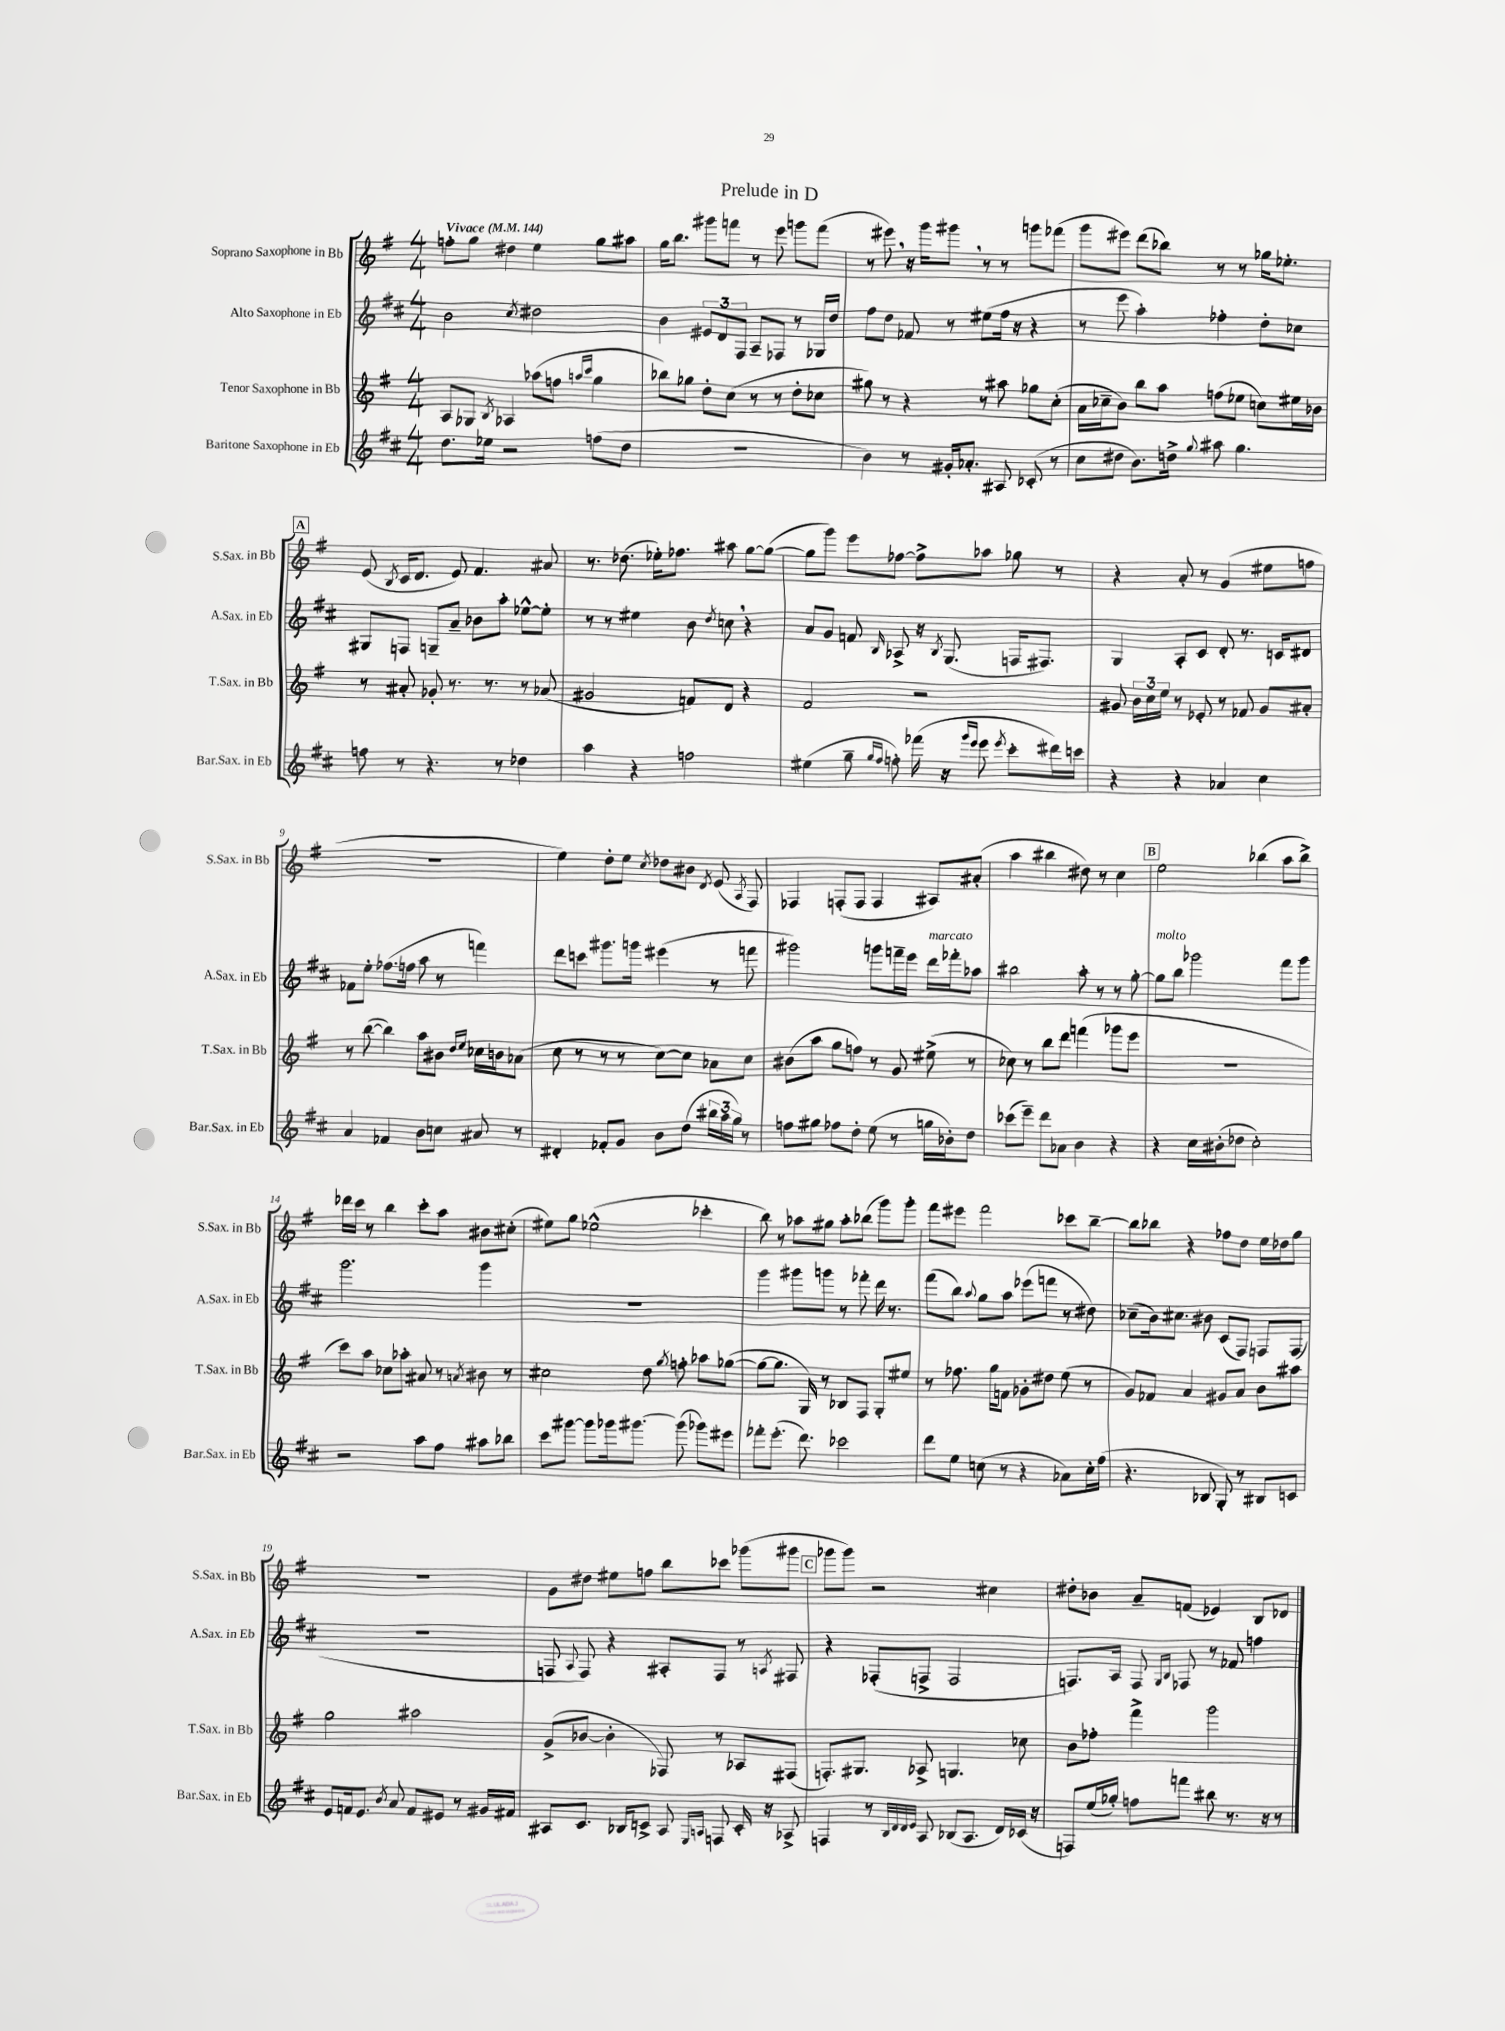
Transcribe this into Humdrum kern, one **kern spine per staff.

**kern	**kern	**kern	**kern
*part4	*part3	*part2	*part1
*staff4	*staff3	*staff2	*staff1
*I"Baritone Saxophone in Eb	*I"Tenor Saxophone in Bb	*I"Alto Saxophone in Eb	*I"Soprano Saxophone in Bb
*I'Bar.Sax. in Eb	*I'T.Sax. in Bb	*I'A.Sax. in Eb	*I'S.Sax. in Bb
*clefG2	*clefG2	*clefG2	*clefG2
*k[f#c#]	*k[f#]	*k[f#c#]	*k[f#]
*M4/4	*M4/4	*M4/4	*M4/4
*MM144	*MM144	*MM144	*MM144
=1	=1	=1	=1
!	!	!	!LO:TX:a:B:t=Vivace
8.dd\L	8A/L	2b\	8ffn'\L
.	8G-X/J	.	8gg\J
16ee-X\Jk	.	.	.
.	8qB/	.	.
2r	4A-X/	.	4dd#X\
.	.	8qcc#/	.
.	(8aa-X\L	2dd#X\	4ee\
.	8ffn\J	.	.
.	16qqaan/LL	.	.
.	16qqccc/JJ	.	.
(8ffn\L	4gg\	.	8gg\L
8dd\J	.	.	8aa#X\J
=2	=2	=2	=2
1r	8bb-X\L)	4b\	16gg\KL
.	.	.	8.bb\J
.	8gg-X\J	.	.
.	8dd'\L	12e#X/L	8ggg#X\L
.	.	12d/	.
.	(8cc\J	.	8fffn\J
.	.	12F#/J	.
.	8r	8A~/L	8r
.	8r	8F-X/J	8eee\
.	8dd'\L	8r	8gggn\L
.	8cc-X\J	16G-X/LL	(8fff\J
.	.	16dd/JJ	.
=3	=3	=3	=3
4b\)	8gg#X\)	8ff#\L	8r
.	8r	8dd\J	8eee#X,\)
8r	4r	8f-X/	16r
.	.	.	16ggg\KL
16g#X'/KL	.	8r	8ggg#X,\J
8.a-X'/J	.	.	.
.	8r	(8ee#X\L	8r
8A#X/	8aa#X\	16ff#\Jk	8r
.	.	16r	.
(8c-X'/	8gg-X\L	4r	8gggn\L
8r	(8cc'\J	.	(8fff-X\J
=4	=4	=4	=4
8cc#\L	16a\LL	8r	8ggg\L
.	16cc-X~\J	.	.
8dd#X\J	8b\J)	8eee\	8eee#X\J)
8.b\L)	8bb\L	4aa'\)	(8ddd\L
.	8aa\J	.	8bb-X\J)
16ddn^\Jk	.	.	.
8qqgg/	.	.	.
8aa#X\	(8ffn\L	4ff-X'\	8r
4.gg\	8ee-X\J	.	8r
.	8ccn\L)	8dd'\L	16gg-X\KL
.	.	.	8.ee-X'\J
.	16ee#X\L	8cc-X\J	.
.	16b-X\JJ	.	.
!!LO:LB:g=z
!!LO:REH:place=s1:t=A
=5	=5	=5	=5
8ffn\	8r	8G#X/L	(8e/
.	.	.	8qB/
8r	8a#X'/	8Fn/J	16c/KL
.	.	.	8.d/J
4.r	8g-X'/	8Gn~/L	.
.	8.r	8a~/J	8e/)
.	.	8b-X\L	4.f#/
.	8.r	.	.
8r	.	8aa'\J	.
4dd-X\	8r	[8ee-X^^\L	.
.	(8a-X/	8ee-'\J]	8a#X/
=6	=6	=6	=6
4aa\	2g#X/	8r	8.r
.	.	8r	.
.	.	.	(8.dd-X\
4r	.	4ee#X\	.
.	.	.	16ee-X'\KL)
.	.	.	8.ff-X\J
2ffn\	8fn/L)	8b\	.
.	.	8qdd/	.
.	8d/J	8ccn,\	8aa#X\
.	4r	4r	[8gg\L
.	.	.	(8gg\J_
=7	=7	=7	=7
(4ee#X\	2f#/	8a/L	8gg\L]
.	.	8g/J	8ggg\J)
8gg~\	.	8fn/	8eee\L
16qqgg/LL	.	.	.
16qqff#/JJ	.	16qqB/	.
8ffn'\)	.	8A-X^/	[8ff-X\J
(16fff-X\	2r	16r	8ff-^\L]
.	.	8qB/	.
16r	.	(8.G/	.
16qqggg/LL	.	.	.
16qqeee/JJ	.	.	.
8eee\	.	.	8aa-X\J
8qeee/	.	.	.
8ccc#'\L	.	16Fn/KL	8gg-X\
.	.	8.F#X/J)	.
16ddd#X\L)	.	.	8r
16cccn\JJ	.	.	.
=8	=8	=8	=8
4r	8g#X/	4G/	4r
.	24b\LL	.	.
.	24cc\	.	.
.	24ee\JJ	.	.
4r	8r	8A'/L	8a'/
.	8e-X'/	8c#/J	8r
4a-X/	8r	8d'/	(4g/
.	8f-X/	8.r	.
4cc#\	8g#/L	.	8ee#X\L
.	.	16cn/KL	.
.	8a#X'/J	8d#X/J	8ffn\J
!!LO:LB:g=z
=9	=9	=9	=9
4a/	8r	8f-X\L	1r
.	([8bb\	8ee'\J	.
4f-X/	4bb\])	(8.ff-X\L	.
.	.	16ffn\Jk	.
8b\L	8aa\L	8aa\	.
8ccn\J	8b#X\J	8r	.
.	16qqdd/LL	.	.
.	16qqee/JJ	.	.
8a#X/	16cc-X\LL	4fffn\)	.
.	16bn\J	.	.
8r	(8a-X\J	.	.
=10	=10	=10	=10
4d#X'/	8cc\	8ddd\L	4ee\)
.	8r	8cccn\J	.
8f-X'/L	8r	8.ggg#X\L	8dd'\L
8g/J	8r	.	8ee\J
.	.	16gggn\Jk	.
.	.	.	8qcc/
8b\L	[8cc\L)	(4eee#X\	8dd-X\L
(8dd\J	8cc\J]	.	8b#X\J
.	.	.	8qd/
24bb#X\LL	8a-X\L	8r	(8e/
24aa\	.	.	.
24gg\JJ)	.	.	.
.	.	.	8qA/
8r	8cc\J	8fffn\	8F#/)
=11	=11	=11	=11
8ffn\L	(8b#X\L	2ggg#X\)	4F-X/
8gg#X\J	8aa\J	.	.
8ff-X\L	8gg\L	.	(8Fn'/L
8dd'\J	8ffn\J)	.	8F/J
(8ee\	8r	8gggn\L	4F/
8r	8g/	16fffn~\L	.
.	.	16eee\JJ	.
!	!	!LO:TX:a:i:t=marcato	!
16ggn\LL	(8ee#X^\	16ddd\LL	8A#X/L)
16b-X'\J)	.	16fff-X'\J	.
8dd\J	8r	8aa-X\J	(8a#X'/J
=12	=12	=12	=12
(8ccc-X\L	8cc-X\)	2bb#X\	4aa\
8eee~\J)	8r	.	.
8ddd\L	8bb\L	.	4bb#X\
8a-X\J	8ddd\J	.	.
4b\	(4fffn\	8aa'\	8dd#X\)
.	.	8r	8r
4r	8ggg-X\L	8r	4cc\
.	8eee\J	[8gg'\	.
!!LO:REH:place=s1:t=B
=13	=13	=13	=13
!	!	!LO:TX:a:i:t=molto	!
4r	1r	8gg\L]	2ee\
.	.	8bb\J	.
16cc#\LL	.	2ggg-X\	.
(16b#X'\J	.	.	.
8dd-X\J	.	.	.
2cc#'\)	.	.	(4bb-X\
.	.	8fff#\L	8aa\L
.	.	8ggg-\J	8bb-^\J)
!!LO:LB:g=z
=14	=14	=14	=14
2r	8ccc\L)	2.ggg\	16ddd-X\LL
.	.	.	16ccc\JJ
.	8aa\J	.	8r
.	8cc-X\L	.	4bb\
.	8aa-X'\J	.	.
8aa\L	8a#X/	.	8ccc'\L
8ff#\J	8r	.	8aa\J
.	8qan/	.	.
8aa#X\L	8b#X\	4ggg\	8b#X\L
8bb-X\J	8r	.	(8cc#X'\J
=15	=15	=15	=15
8ccc#\L	2cc#X\	1r	8ee#X\L)
[8ggg#X\J	.	.	8gg\J
8ggg#\L]	.	.	(2ee-X^^\
16ggg-X\k	.	.	.
[8.ggg#X\J	.	.	.
.	8dd\	.	.
.	8qgg/	.	.
(8ggg#\]	8ffn'\	.	.
8ggg-X\L)	8aa-X\L	.	4ccc-X'\
8eee#X\J	([8gg-X\J	.	.
=16	=16	=16	=16
8fff-X'\L	8gg-\L_	4ggg\	8bb\)
(8.eee'\J	8.gg-\J]	.	8r
.	.	8ggg#X\L	8aa-X\L
8.ddd\)	16G/)	.	.
.	8r	8gggn\J	8gg#X\J
2ccc-X\	8B-X/L	8r	8aa-'\L
.	8F#/J	8fff-X'\	(8bb-X\J
.	8G'/L	16ddd\	8ggg\L)
.	.	8.r	.
.	8ee#X/J	.	8ggg'\J
=17	=17	=17	=17
8ddd\L	8r	(8fff#\L	8fff#\L
8ee\J	8.ff-X\	8bb\J)	8eee#X\J
.	.	8qqaa/	.
(8ccn\	.	8gg\L	2fff#\
.	16gg\KL	.	.
8r	8fn\J	8aa\J	.
4r	8g-X'\L	(8eee-X\L	.
.	8dd#X\J	8fffn\J	.
8a-X\L)	(8ee\	8r	8ccc-X\L
16cc'\L	8r	8dd#X\)	[8bb~\J
(16ff#\JJ	.	.	.
=18	=18	=18	=18
4.r	8g/L)	(8cc-X~\L	8bb\L]
.	8f-X/J	16b\k)	8bb-X\J
.	.	8.cc#X\J	.
.	4a/	.	4r
8B-X/	.	8b#X\	.
8G'/)	8g#X/L	(8c#/L	8ff-X\L
8r	8a/J	8F#/J)	8dd\J
8B#X/L	8b\L	8Fn/L	16ee\LL
.	.	.	16dd-X\J
8cn/J	8aa#X\J	(8F/J	8gg\J
!!LO:LB:g=z
=19	=19	=19	=19
8e/L	2gg\	1r	1r
16fn/k	.	.	.
8.e/J	.	.	.
8qb/	.	.	.
8a/	.	.	.
8f/L	2aa#X\	.	.
8e#X/J	.	.	.
8r	.	.	.
16g#X/LL	.	.	.
16f#X/JJ	.	.	.
=20	=20	=20	=20
8A#X/L	(8g^/L	8Fn/	8g\L
.	.	8qqA/	.
8.c#/J	[8b-X/J	8F/)	8dd#X\J
.	4b-'\]	4r	8ee#X\L
16B-X/KL	.	.	.
8cn^/J	.	.	8ffn\J
8A#/	8F-X/)	8A#X'/L	8bb\L
16qqE/LL	.	.	.
16qqAn/JJ	.	.	.
8Fn/	8r	8F/J	8ccc-X\J
16c'/	8A-X/L	8r	(8ggg-X\L
16r	.	.	.
.	.	8qAn/	.
8A-X^/	(8F#X/J	8F#X/	8ggg#X\J
!!LO:REH:place=s1:t=C
=21	=21	=21	=21
4Fn/	8.Fn'/L)	4r	8ggg-X\L
.	.	.	8ggg-\J)
.	8.G#X/J	.	.
8r	.	(8F-X'/L	2r
32qqB/LLL	.	.	.
32qqd/	.	.	.
32qqd/	.	.	.
32qqe/JJJ	.	.	.
8A/	8A-X^/	8Fn^/J	.
(8B-X/L	4.Gn/	2F/	.
8.A/J	.	.	.
.	.	.	4cc#X\
16d/LL)	.	.	.
(16c-X/JJ	8cc-X\	.	.
16r	.	.	.
=22	=22	=22	=22
8Fn/L)	8b\L	8.Fn/L)	8dd#X'\L
(16ee/L	8ff-X'\J	.	8b-X\J
16gg-X'/JJ)	.	16A/Jk	.
8ffn\L	4fff#^\	8F/	8a~/L
.	.	16qqG/LL	.
.	.	16qqB/JJ	.
8fffn\J	.	8F-X/	(8fn/J
8bb#X\	2ggg\	8r	4e-X/)
8.r	.	8f-X/	.
.	.	4ffn\	8B/L
16r	.	.	.
8r	.	.	8d-X/J
==	==	==	==
*-	*-	*-	*-
